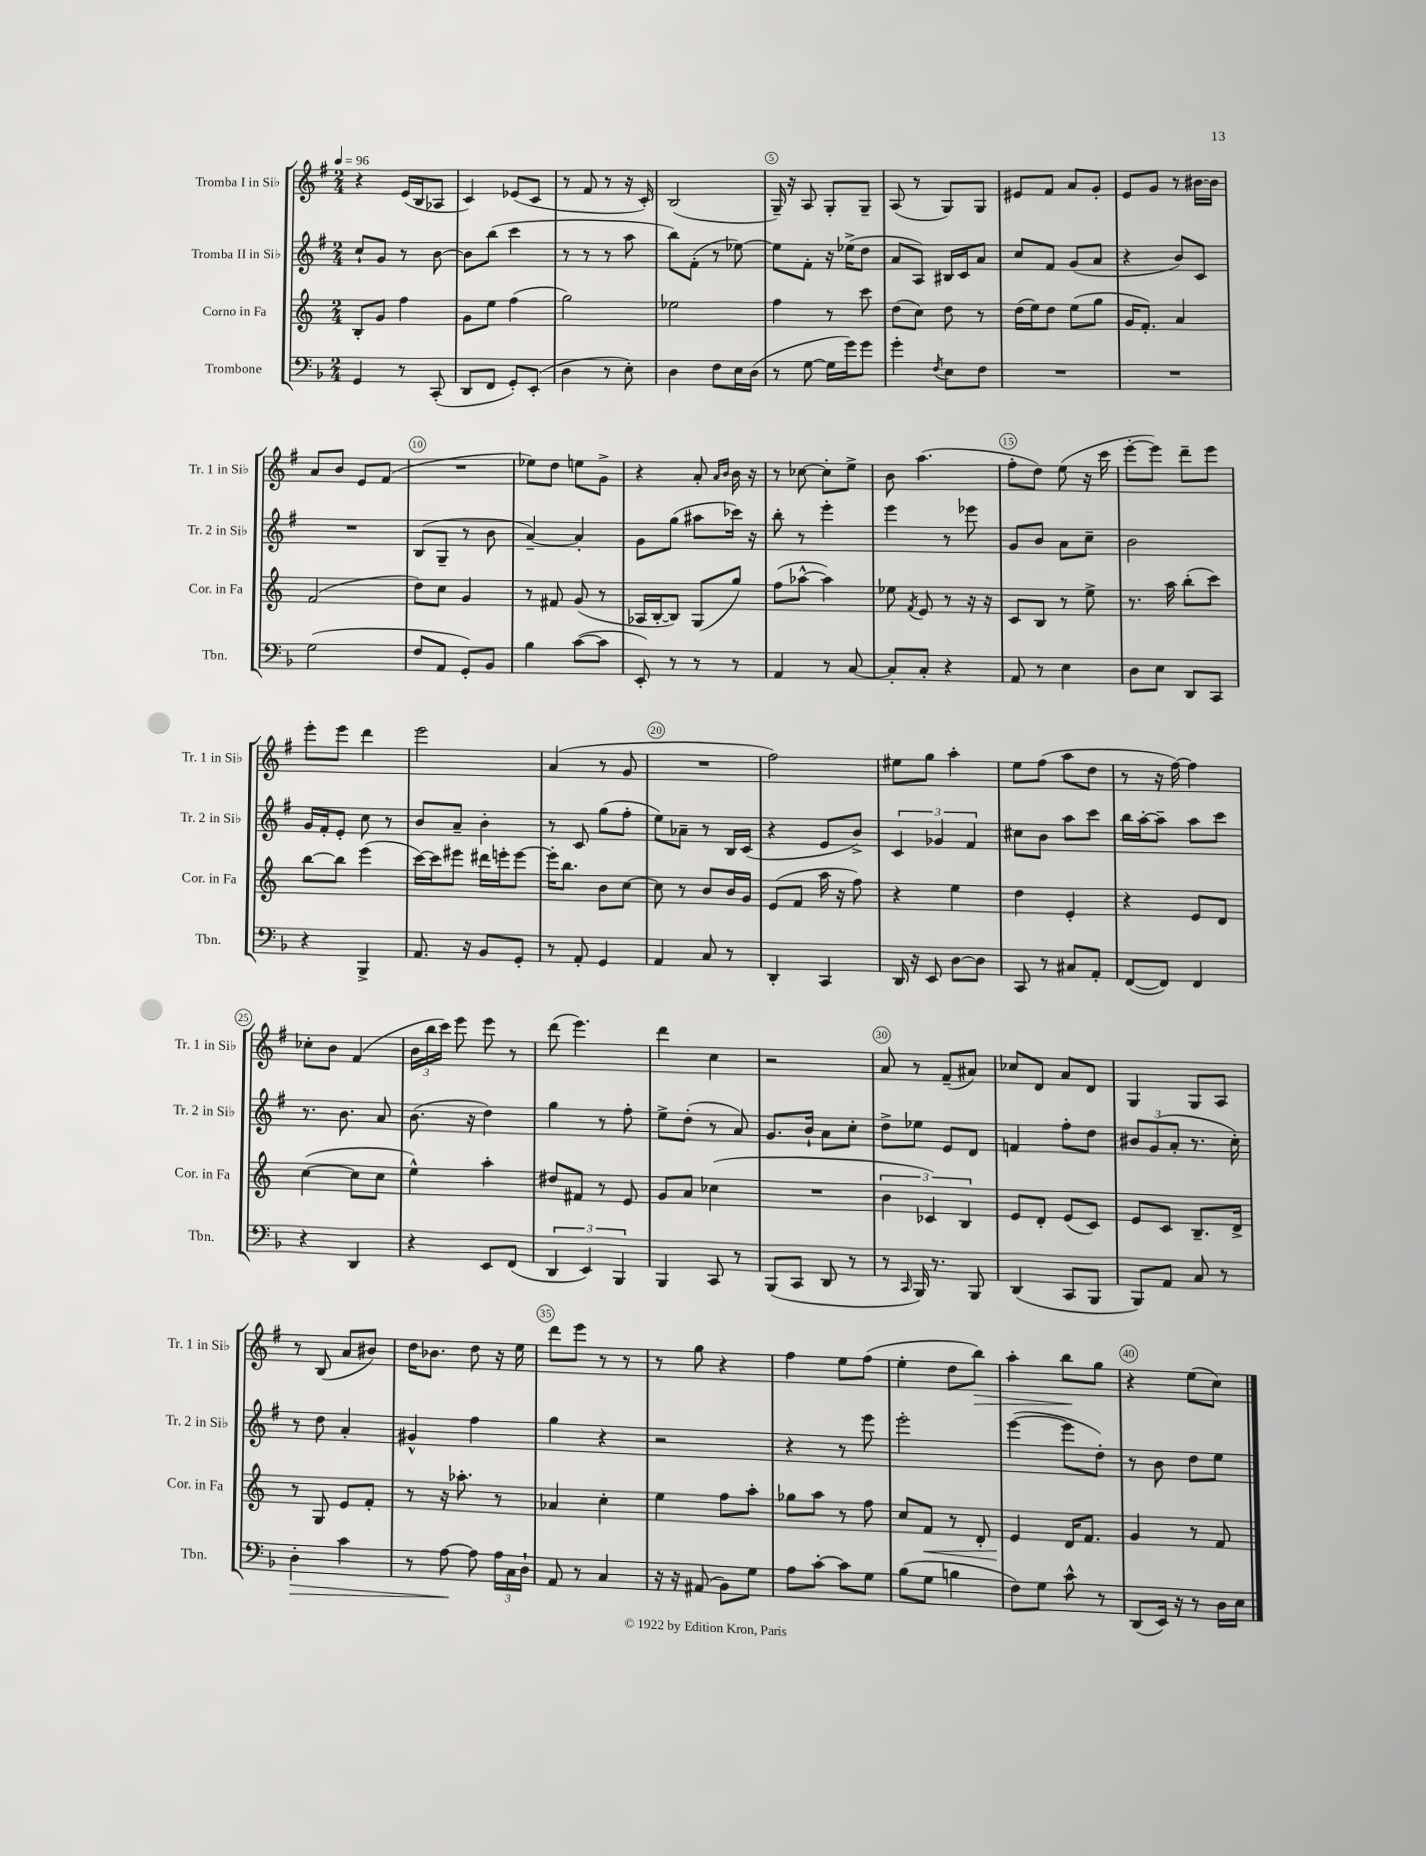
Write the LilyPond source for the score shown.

<<
\new StaffGroup <<
\new Staff = "s0" \with { instrumentName = "Tromba I in Sib" shortInstrumentName = "Tr. 1 in Sib" } {
    \clef treble \key g \major \numericTimeSignature \time 2/4 \tempo 4 = 96
    \autoBeamOff r4 e'16[( b16 aes8] |
    c'4) ees'8[( c'8] |
    r8 fis'8 r8 r16 c'16-.) |
    b2( |
    g16--) r16 a8 g8[-. g8]-- |
    a8( r8 g8[) g8] |
    eis'8[ fis'8] a'8[ g'8]-. |
    e'8[ g'8] r8 bis'16[~ bis'16] |
    a'8[ b'8] e'8[ fis'8]( |
    R2 |
    ees''8[) d''8] e''8[ g'8]-> |
    r4 a'8-. \grace { a'16[ b'16] } b'16 r16 |
    r8 ces''8~ ces''8[-. e''8]-> |
    b'8 a''4.( |
    fis''8[-. d''8]) e''8( r16 c'''16 |
    e'''8[~-. e'''8]) d'''8[-- e'''8] |
    e'''8[-. e'''8] d'''4 |
    e'''2 |
    a'4( r8 g'8 |
    R2 |
    fis''2) |
    eis''8[ g''8] a''4-. |
    e''8[ fis''8]( a''8[ d''8] |
    r8 r16 fis''16~) fis''4 |
    ces''8[-. b'8] fis'4( |
    \tuplet 3/2 { b'16[ b''16 c'''16]) } e'''8 e'''8 r8 |
    d'''8( e'''4.) |
    d'''4 c''4 |
    r2 |
    a'8 r8 fis'8[--( ais'8]) |
    ces''8[ d'8] a'8[ d'8] |
    g4 g8[ a8] |
    r8 b8( a'8[ bis'8]) |
    d''16[ bes'8.] d''8 r16 e''16 |
    d'''8[ e'''8] r8 r8 |
    r8 g''8 r4 |
    fis''4 e''8[ fis''8]( |
    e''4-. d''8[ b''8]\>) |
    a''4-. b''8[\! g''8] |
    r4 e''8[( c''8]) \bar "|." |
}
\new Staff = "s1" \with { instrumentName = "Tromba II in Sib" shortInstrumentName = "Tr. 2 in Sib" } {
    \clef treble \key g \major \numericTimeSignature \time 2/4
    \autoBeamOff c''8[-! g'8] r8 b'8~ |
    b'8[ b''8]( c'''4 |
    r8 r8 r8 a''8 |
    b''8[) fis'8]-.( r8 ees''8~) |
    ees''8[ fis'8]-. r16 ees''16[->( d''8] |
    a'8[ a8]) bis16[ c'16 a'8] |
    c''8[ fis'8] g'8[( a'8] |
    r4 b'8[) c'8] |
    R2 |
    b8[( g8]-- r8 b'8 |
    a'4~--) a'4-. |
    g'8[ g''8]( ais''8[ ces'''16]) r16 |
    b''8-. r8 e'''4-. |
    e'''4 r8 ees'''8 |
    g'8[ b'8] a'8[ c''8]-- |
    b'2 |
    g'16[ fis'16-. e'8]-. c''8 r8 |
    b'8[ a'8]-- b'4-. |
    r8 c'8 g''8[( fis''8]-. |
    e''8[) aes'8]-- r8 b16[ c'16]( |
    r4 e'8[ b'8]->) |
    \tuplet 3/2 { c'4 ges'4 fis'4 } |
    cis''8[ b'8] a''8[ c'''8] |
    b''16[ a''16~-. a''8]-- a''8[ c'''8] |
    r8. b'8. a'8 |
    b'8.( r16 d''4) |
    g''4 r8 fis''8-. |
    e''8[-> d''8]-.( r8 a'8) |
    g'8.[ b'16]-! a'8[ c''8]-. |
    d''8[-> ees''8] e'8[ d'8] |
    f'4 fis''8[-. d''8] |
    \tuplet 3/2 { bis'8[ g'8( a'8]-. } r8. c''16-.) |
    r8 d''8 a'4-. |
    gis'4-^ fis''4 |
    g''4 r4 |
    r2 |
    r4 r8 e'''8 |
    e'''2-. |
    e'''4~( e'''8[ d''8]-.) |
    r8 b'8 d''8[ e''8] \bar "|." |
}
\new Staff = "s2" \with { instrumentName = "Corno in Fa" shortInstrumentName = "Cor. in Fa" } {
    \clef treble \key c \major \numericTimeSignature \time 2/4
    \autoBeamOff b8[-. g'8] f''4 |
    g'8[ e''8] f''4( |
    g''2) |
    ees''2 |
    f''4 r8 c'''8 |
    d''8[( c''8]) d''8 r8 |
    d''16[( e''16) d''8] e''8[( g''8] |
    g'16[ f'8.]-.) a'4 |
    f'2( |
    d''8[) c''8] g'4 |
    r8 fis'8 g'8( r8 |
    aes16[ b16~-. b8]) g8[( g''8]) |
    f''8[( aes''8]~-^ aes''4) |
    ees''8 \acciaccatura { f'8 } e'8 r8 r16 r16 |
    c'8[ b8] r8 e''8-> |
    r8. a''16 b''8[-.( c'''8]) |
    b''8[~ b''8] e'''4( |
    c'''16[~) c'''16 eis'''8] dis'''16[ e'''16-. e'''8]~ |
    e'''16[-. b''8.] b'8[ c''8]~ |
    c''8 r8 b'8[ b'16 g'16] |
    e'8[( f'8] a''16 r16 f''8) |
    r4 e''4 |
    d''4 e'4-. |
    r4 e'8[ d'8] |
    c''4~( c''8[ c''8] |
    e''4-^) a''4-. |
    dis''8[ fis'8] r8 e'8 |
    g'8[ a'8] ces''4( |
    R2 |
    \tuplet 3/2 { b'4 ces'4) b4 } |
    e'8[ d'8]-. e'8[( c'8]) |
    e'8[ c'8] b8.[-- d'16]-> |
    r8 g8 e'8[ f'8]-. |
    r8 r16 aes''8.-. r8 |
    aes'4 c''4-. |
    e''4 f''8[ a''8]-. |
    ges''8[ a''8] r8 f''8 |
    c''8[ f'8]\< r8 d'8-. |
    e'4\! d'16[ f'8.] |
    g'4 r8 f'8 \bar "|." |
}
\new Staff = "s3" \with { instrumentName = "Trombone" shortInstrumentName = "Tbn." } {
    \clef bass \key f \major \numericTimeSignature \time 2/4
    \autoBeamOff g,4 r8 c,8-.( |
    d,8[ f,8] g,8[-.) e,8]-.( |
    d4 r8 e8-.) |
    d4 f8[ e16 d16]( |
    r8 g8~ g16[ g'16) g'8] |
    g'4-. \acciaccatura { f8 } e8[ f8] |
    R2 |
    R2 |
    g2( |
    f8[ a,8] g,8[-.) bes,8] |
    bes4 c'8[~( c'8] |
    e,8-.) r8 r8 r8 |
    a,4 r8 c8~ |
    c8[-. c8]-. r4 |
    a,8 r8 e4 |
    d8[ e8] d,8[ c,8] |
    r4 bes,,4-> |
    a,8. r16 bes,8[ g,8]-. |
    r8 a,8-. g,4 |
    a,4 c8 r8 |
    d,4-. c,4 |
    d,16 r16 e,8 d8[~ d8] |
    c,8 r8 cis8[ a,8]-. |
    f,8[~( f,8]) f,4 |
    r4 d,4 |
    r4 e,8[ f,8]( |
    \tuplet 3/2 { d,4 e,4) bes,,4 } |
    bes,,4 c,8 r8 |
    bes,,8[( c,8] d,8 r8 |
    r8 \grace { c,16 } bes,,16) r8. bes,,8 |
    d,4( c,8[ bes,,8] |
    bes,,8[) a,8] c8 r8 |
    d4-.\> c'4 |
    r8 a8~\! a8 \tuplet 3/2 { a16[ c16 d16]-! } |
    a,8 r8 c4 |
    r16 r16 ais,8( bes,8[) g8] |
    a8[ c'8]~-. c'8[ g8] |
    bes8[( g8] b4 |
    f8[) g8] c'8-^ r8 |
    d,8[( e,16]) r16 r8 d16[ e16] \bar "|." |
}
>>
>>
\layout { \context { \Score \override BarNumber.break-visibility = ##(#f #t #t) barNumberVisibility = #(every-nth-bar-number-visible 5) \override BarNumber.stencil = #(make-stencil-circler 0.1 0.3 ly:text-interface::print) } }
